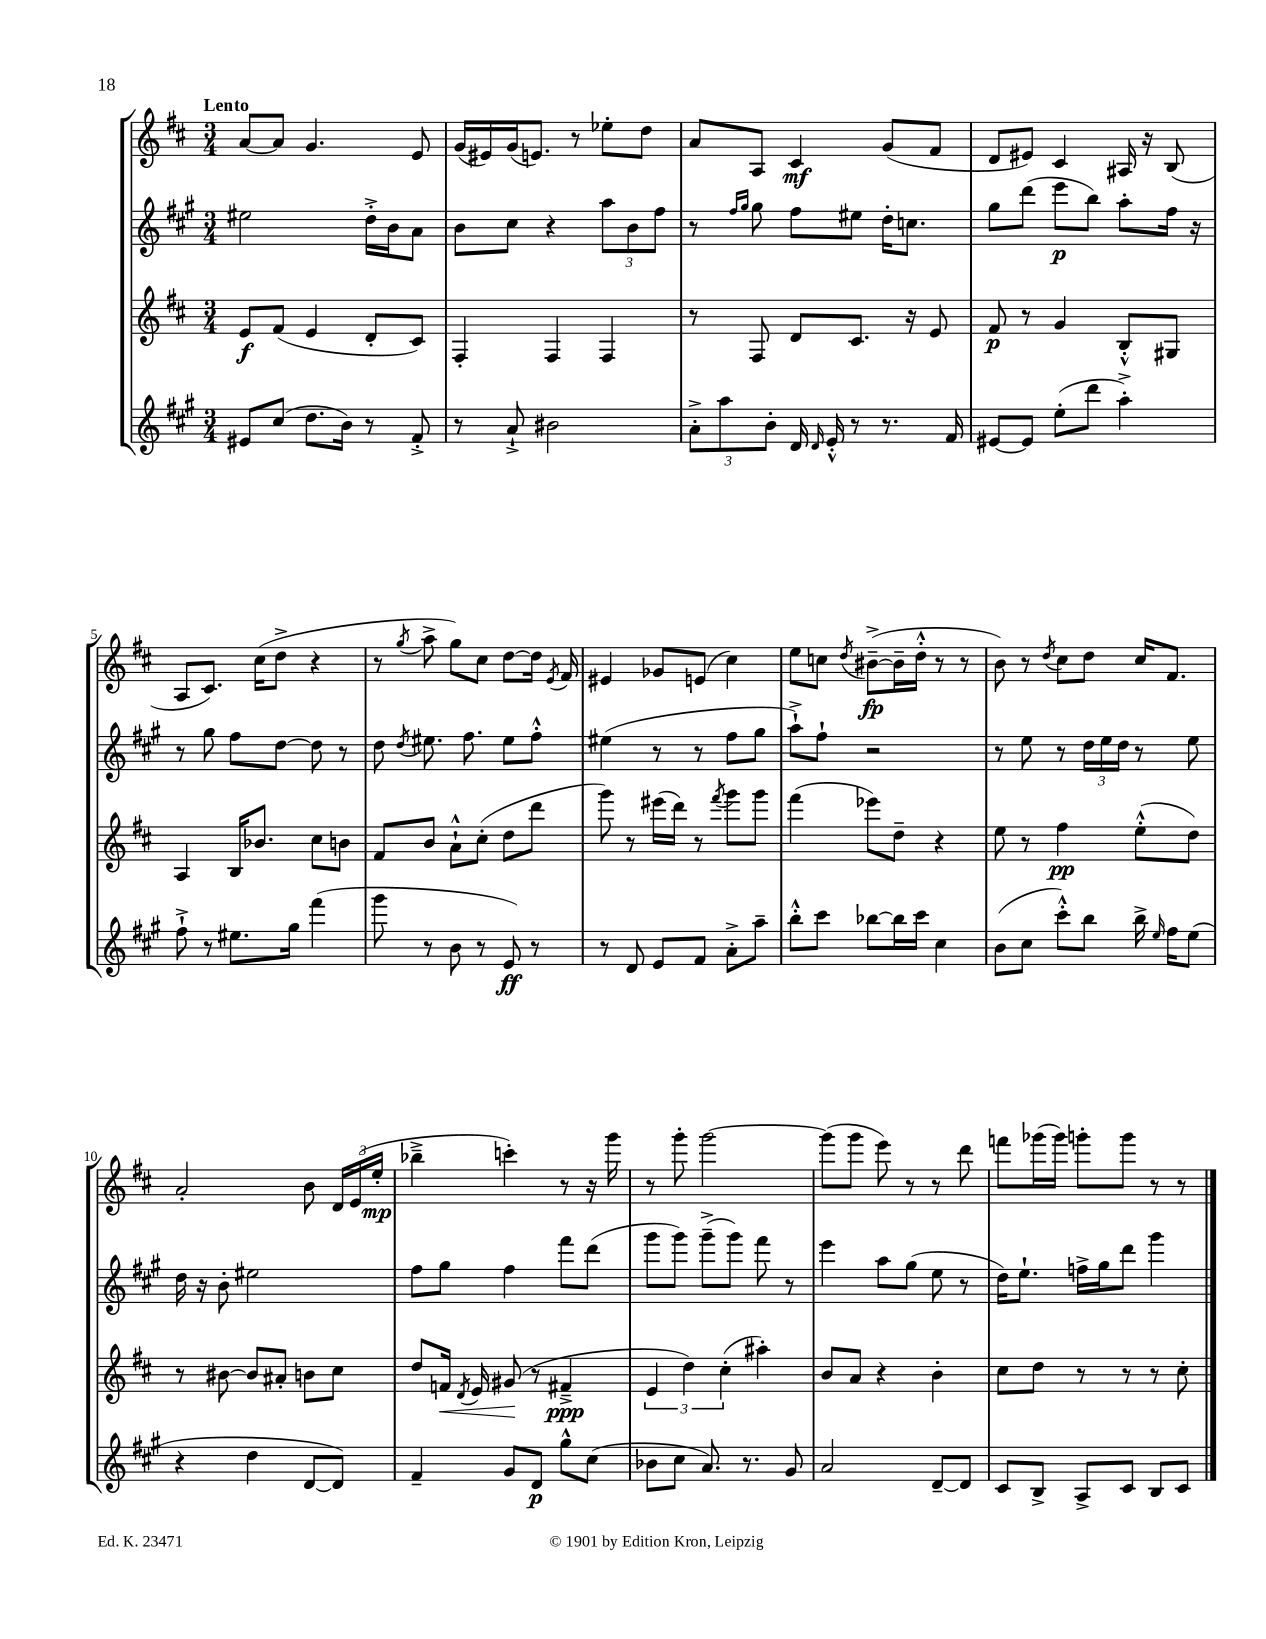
<<
\new StaffGroup <<
\new Staff = "s0" {
    \clef treble \key d \major \numericTimeSignature \time 3/4 \tempo "Lento"
    \autoBeamOff a'8[~ a'8] g'4. e'8 |
    g'16[( eis'16) g'16( e'8.]) r8 ees''8[-. d''8] |
    a'8[ a8] cis'4\mf g'8[( fis'8] |
    d'8[ eis'8]) cis'4 ais16 r16 b8( |
    a8[ cis'8.]) cis''16[( d''8]-> r4 |
    r8 \acciaccatura { g''8 } a''8-> g''8[) cis''8] d''8[~ d''16] \acciaccatura { e'8 } fis'16 |
    eis'4 ges'8[ e'8]( cis''4) |
    e''8[ c''8] \acciaccatura { d''8 } bis'8[~--->\fp( bis'16-- d''16]-.-^ r8 r8 |
    b'8) r8 \acciaccatura { d''8 } cis''8[ d''8] cis''16[ fis'8.] |
    a'2-. b'8 \tuplet 3/2 { d'16[ e'16( e''16]-.\mp } |
    bes''4---> c'''4-.) r8 r16 g'''16 |
    r8 g'''8-. g'''2~ |
    g'''8[( g'''8] e'''8) r8 r8 d'''8 |
    f'''8[ ges'''16( ges'''16]) g'''8[-. g'''8] r8 r8 \bar "|." |
}
\new Staff = "s1" {
    \clef treble \key a \major \numericTimeSignature \time 3/4
    \autoBeamOff eis''2 d''16[-.-> b'16 a'8] |
    b'8[ cis''8] r4 \tuplet 3/2 { a''8[ b'8 fis''8] } |
    r8 \grace { fis''16[ gis''16] } gis''8 fis''8[ eis''8] d''16[-. c''8.] |
    gis''8[ d'''8]( e'''8[\p b''8]) a''8[-. fis''16] r16 |
    r8 gis''8 fis''8[ d''8]~ d''8 r8 |
    d''8 \acciaccatura { d''8 } eis''8. fis''8. eis''8[ fis''8]-.-^ |
    eis''4( r8 r8 fis''8[ gis''8] |
    a''8[-!->) fis''8]-! r2 |
    r8 e''8 r8 \tuplet 3/2 { d''16[ e''16 d''16] } r8 e''8 |
    d''16 r16 b'8-. eis''2 |
    fis''8[ gis''8] fis''4 fis'''8[ d'''8]( |
    gis'''8[ gis'''8]) gis'''8[--->( gis'''8]) fis'''8 r8 |
    e'''4 a''8[ gis''8]( e''8 r8 |
    d''16[) e''8.]-! f''16[-> gis''16 d'''8] gis'''4 \bar "|." |
}
\new Staff = "s2" {
    \clef treble \key d \major \numericTimeSignature \time 3/4
    \autoBeamOff e'8[\f fis'8]( e'4 d'8[-. cis'8]) |
    fis4-. fis4 fis4 |
    r8 fis8 d'8[ cis'8.] r16 e'8 |
    fis'8\p r8 g'4 b8[-.-^ gis8] |
    a4 b16[ bes'8.] cis''8[ b'8] |
    fis'8[ b'8] a'8[-!-^ cis''8]-.( d''8[ d'''8] |
    g'''8) r8 eis'''16[( d'''16]) r8 \acciaccatura { fis'''8 } g'''8[ g'''8] |
    fis'''4( ees'''8[) d''8]-- r4 |
    e''8 r8 fis''4\pp e''8[-.-^( d''8]) |
    r8 bis'8~ bis'8[ ais'8]-. b'8[ cis''8] |
    d''8[ f'16]\< \acciaccatura { d'8 } e'16 gis'8\!( r8 fis'4--->\ppp |
    \tuplet 3/2 { e'4 d''4) cis''4-.( } ais''4-.) |
    b'8[ a'8] r4 b'4-. |
    cis''8[ d''8] r8 r8 r8 cis''8-. \bar "|." |
}
\new Staff = "s3" {
    \clef treble \key a \major \numericTimeSignature \time 3/4
    \autoBeamOff eis'8[ cis''8]( d''8.[ b'16]) r8 fis'8-.-> |
    r8 a'8-!-> bis'2 |
    \tuplet 3/2 { a'8[-.-> a''8 b'8]-. } d'16 \grace { d'16 } e'16-.-^ r8 r8. fis'16 |
    eis'8[~ eis'8] e''8[-.( d'''8] a''4-.->) |
    fis''8-!-> r8 eis''8.[ gis''16] fis'''4( |
    gis'''8 r8 b'8 r8 e'8\ff) r8 |
    r8 d'8 e'8[ fis'8] a'8[-.-> a''8]-- |
    b''8[-.-^ cis'''8] bes''8[~ bes''16 cis'''16] cis''4 |
    b'8[( cis''8] cis'''8[-.-^) b''8] b''16-> \grace { e''16 } fis''16[ e''8]( |
    r4 d''4 d'8[~ d'8]) |
    fis'4-- gis'8[ d'8]\p gis''8[-^ cis''8]( |
    bes'8[ cis''8] a'8.) r8. gis'8 |
    a'2 d'8[~-- d'8] |
    cis'8[ b8]-> a8[-> cis'8] b8[ cis'8] \bar "|." |
}
>>
>>
